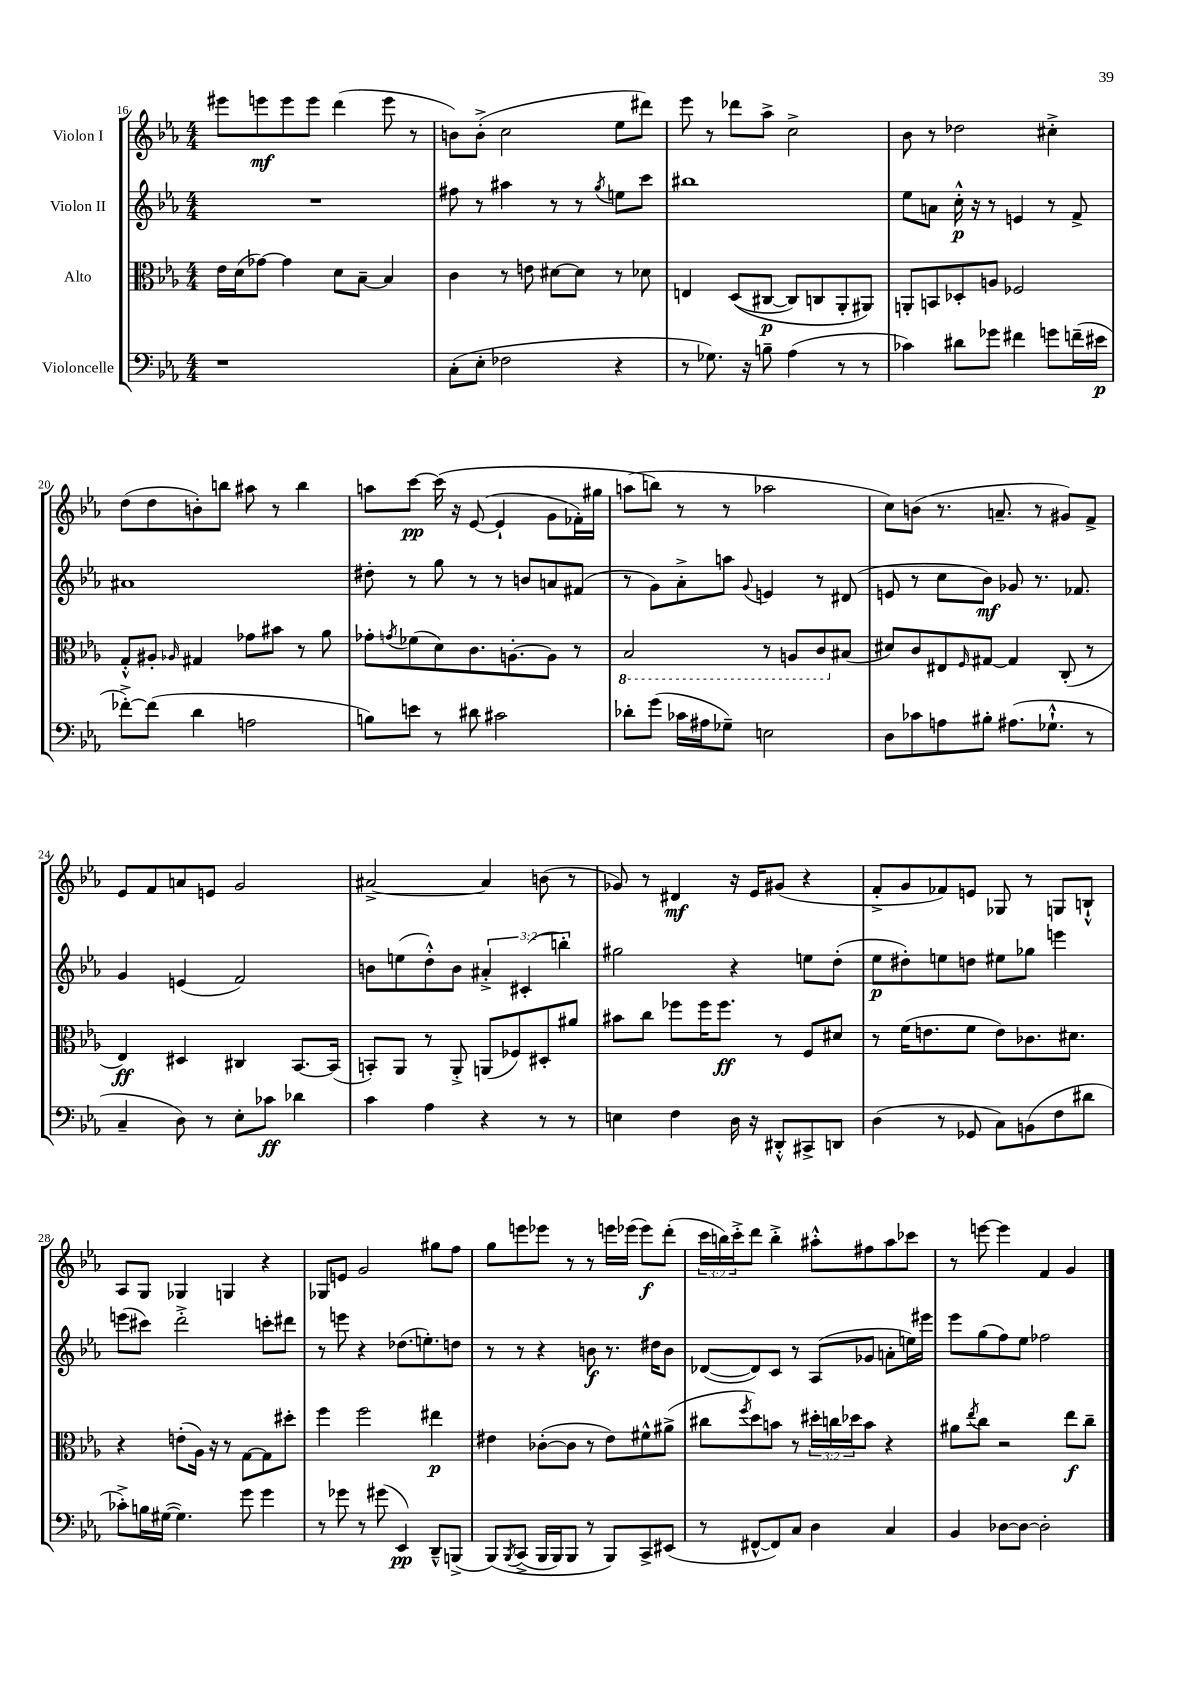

**kern	**kern	**kern	**kern
*staff4	*staff3	*staff2	*staff1
*clefF4	*clefC3	*clefG2	*clefG2
*k[b-e-a-]	*k[b-e-a-]	*k[b-e-a-]	*k[b-e-a-]
*M4/4	*M4/4	*M4/4	*M4/4
1r	16e-\LL	1r	8eee#\L
.	(16d\J	.	.
.	[8g-\J)	.	8eee\
.	4g-\]	.	8eee\
.	.	.	8eee\J
.	8d\L	.	(4ddd\
.	[8B-~\J	.	.
.	4B-/]	.	8eee\
.	.	.	8r
=	=	=	=
(8C'\L	4c\	8ff#\	8b\L)
8E-'\J	.	8r	(8b'^\J
2F-\	8r	4aa#\	2cc\
.	8e\	.	.
.	[8d#\L	8r	.
.	8d#\]J	8r	.
.	.	8qgg/	.
4r	8r	8ee\L	8ee-\L
.	8d-\	8ccc\J	8ddd#\J)
=	=	=	=
8r	4E/	1bb#	8eee-\
8.G-\)	.	.	8r
.	&((8D/L	.	8ddd-\L
16r	.	.	.
8B~\	[8C#/J	.	8aa-^\J
(4A-\	8C#/]L)	.	2cc^\
.	8C/	.	.
8r	8AA-'/	.	.
8r	8AA#/J&)	.	.
=	=	=	=
4c-\)	8AA'/L	8ee-\L	8b-\
.	8BB/	8a\J	8r
8d#\L	8D-'/	16cc'^^\	2dd-\
.	.	16r	.
8g-\J	8A/J	8r	.
4f#\	2F-/	4e/	.
8g\L	.	8r	4cc#'^\
(16f~\L	.	8f^/	.
16e#\JJ	.	.	.
=	=	=	=
[8f-'^\L)	8G'^^/L	1a#	(8dd\L
(8f-\]J	8A#'/J	.	8dd\
.	16qqA-/	.	.
4d\	4G#/	.	8b'\)
.	.	.	8bb\J
2A\	8g-\L	.	8aa#\
.	8b#\J	.	8r
.	8r	.	4bb\
.	8a-\	.	.
=	=	=	=
8B\L)	8g-'\L	8dd#'\	8aa\L
.	8qg/	.	.
8e\J	(8f-\	8r	[8ccc\J
8r	8d\)	8gg\	&(16ccc\]
.	.	.	16r
8d#\	8.c\	8r	([8e-/
2c#\	.	8r	4e-`/]
.	[8.A'\	.	.
.	.	8b/L	.
.	8A\]J	8a/	8g\L
.	8r	(8f#/J	16f-'\L)
.	.	.	16gg#\JJ
=	=	=	=
8d-'\L	2BB-/	8r	(8aa\L
(8g\J	.	8g\L)	8bb\J&)
16c-\LL	.	8a-'^\	8r
16A#\J	.	.	.
8G-~\J)	.	8aa\J	8r
.	.	8qqg/	.
2E\	8r	4e/	2aa-\
.	8AA/L	.	.
.	8C/	8r	.
.	(8B#/J	(8d#/	.
=	=	=	=
8D\L	8d#/L)	8e/	8cc\L)
8c-\	8c/	8r	(8b\J
8A\	8E#/	8cc\L	8.r
.	16qqF/	.	.
8B#'\J	[8G#/J	8b-\J)	.
.	.	.	8.a~/
(8.A#\L	4G#/]	8g-/	.
.	.	8.r	8r
8.G-`^^\J	.	.	.
.	(8C'/	.	8g#/L)
.	.	8.f-/	.
8r	8r	.	8f^/J
=	=	=	=
4C~/	4E-/)	4g/	8e-/L
.	.	.	8f/
8D\)	4D#/	(4e/	8a/
8r	.	.	8e/J
8E-'\L	4C#/	2f/)	2g/
8c-\J	.	.	.
4d-\	[8.BB-/L	.	.
.	(16BB-/]Jk	.	.
=	=	=	=
4c\	8BB'/L)	8b\L	[2a#^/
.	8AA-/J	(8ee\	.
4A-\	8r	8dd'^^\)	.
.	8AA-'^/	8b\J	.
4r	(8AA/L	6a#'^/	4a#/]
.	8F-/)	.	.
.	.	(6c#'/	.
8r	8D#'/	.	(8b\
.	.	6bb'\)	.
8r	8a#/J	.	8r
=	=	=	=
4E\	8b#\L	2gg#\	8g-/)
.	8cc\J	.	8r
4F\	8ff-\L	.	4d#/
.	16ff-\K	.	.
.	8.ff-\J	.	.
16D\	.	4r	16r
16r	.	.	16e-/LK
8DD#'^^/L	8r	.	(8g#/J
8CC#^/	8F/L	8ee\L	4r
8DD/J	8d#/J	(8dd'\J	.
=	=	=	=
(4D\	8r	8ee-\L	8f'^/L
.	(16f\LK	8dd#'\)	8g/
.	8.e\	.	.
8r	.	8ee\	8f-/)
8GG-/	8f\J	8dd\J	8e/J
8C\L)	8e\L)	8ee#\L	8G-/
(8BB\	8.c-\	8gg-\J	8r
8F\	.	4eee\	8G/L
.	8.d#\J	.	.
8d#\J	.	.	8B`^^/J
=	=	=	=
8c-'^\L)	4r	(8eee\L	8A-/L
16B\L	.	8ccc#\J)	8G/J
([16G#\JJ	.	.	.
4.G#\])	(8e'\L	2ddd'^\	4G-/
.	16A-\Jk)	.	.
.	16r	.	.
.	8r	.	4G/
8g\	[8G\L	.	.
4g\	8G\]	8ccc'\L	4r
.	8dd#'\J	8ddd#\J	.
=	=	=	=
8r	4ff\	8r	8G-/L
8g-\	.	8eee\	8e/J
8r	2ff\	4r	2g/
(8g#\	.	.	.
4EE-/)	.	(8.dd-\L	.
.	.	8.ee'\)	.
8DD~^^/L	4ee#\	.	8gg#\L
(8BBB^/J	.	8dd\J	8ff\J
=	=	=	=
&(8BBB-/L)	4e#\	8r	8gg\L
8qBBB-/	.	.	.
(8CC^/J	.	8r	8eee\
16BBB-/LL	([8c-'\L	4r	8eee-\J
16BBB-/J)	.	.	.
8BBB-/J	8c-\]J	.	8r
8r	8r	8b\	8r
8BBB-/L&)	8e#\L)	8.r	16eee\LL
.	.	.	(16eee-\JJ
8CC^/	8f#^^\	.	8eee-\L)
.	.	16dd#\LK	.
(8EE#/J	(8a#^\J	8b\J	(8ddd'\J
=	=	=	=
8r	8cc#\L	([8d-/L	24ccc\LL
.	.	.	24bb\)
.	.	.	24ccc'^\J
.	8qff/	.	.
[8FF#^^/L	8dd\)	8d-/])	8ddd\J
8FF#/])	8b\J	8c/J	4bb'^\
8C/J	8r	8r	.
4D\	24dd#'\LL	(8A-/L	8aa#'^^\L
.	24cc\	.	.
.	24dd-\J	.	.
.	8b\J	8g-/J	8ff#\
4C/	4r	8a'\L	8aa#\
.	.	16ee\L)	8ccc-\J
.	.	16eee#\JJ	.
=	=	=	=
4BB-/	8a#\L	8eee-\L	8r
.	8qee-/	.	.
.	8cc\J	(8gg\	[8eee\
[8D-\L	2r	8ff\)	4eee\]
8D-\_J	.	8ee-\J	.
2D-'\]	.	2ff-\	4f/
.	8ee-\L	.	4g/
.	8cc~\J	.	.
==	==	==	==
*-	*-	*-	*-
